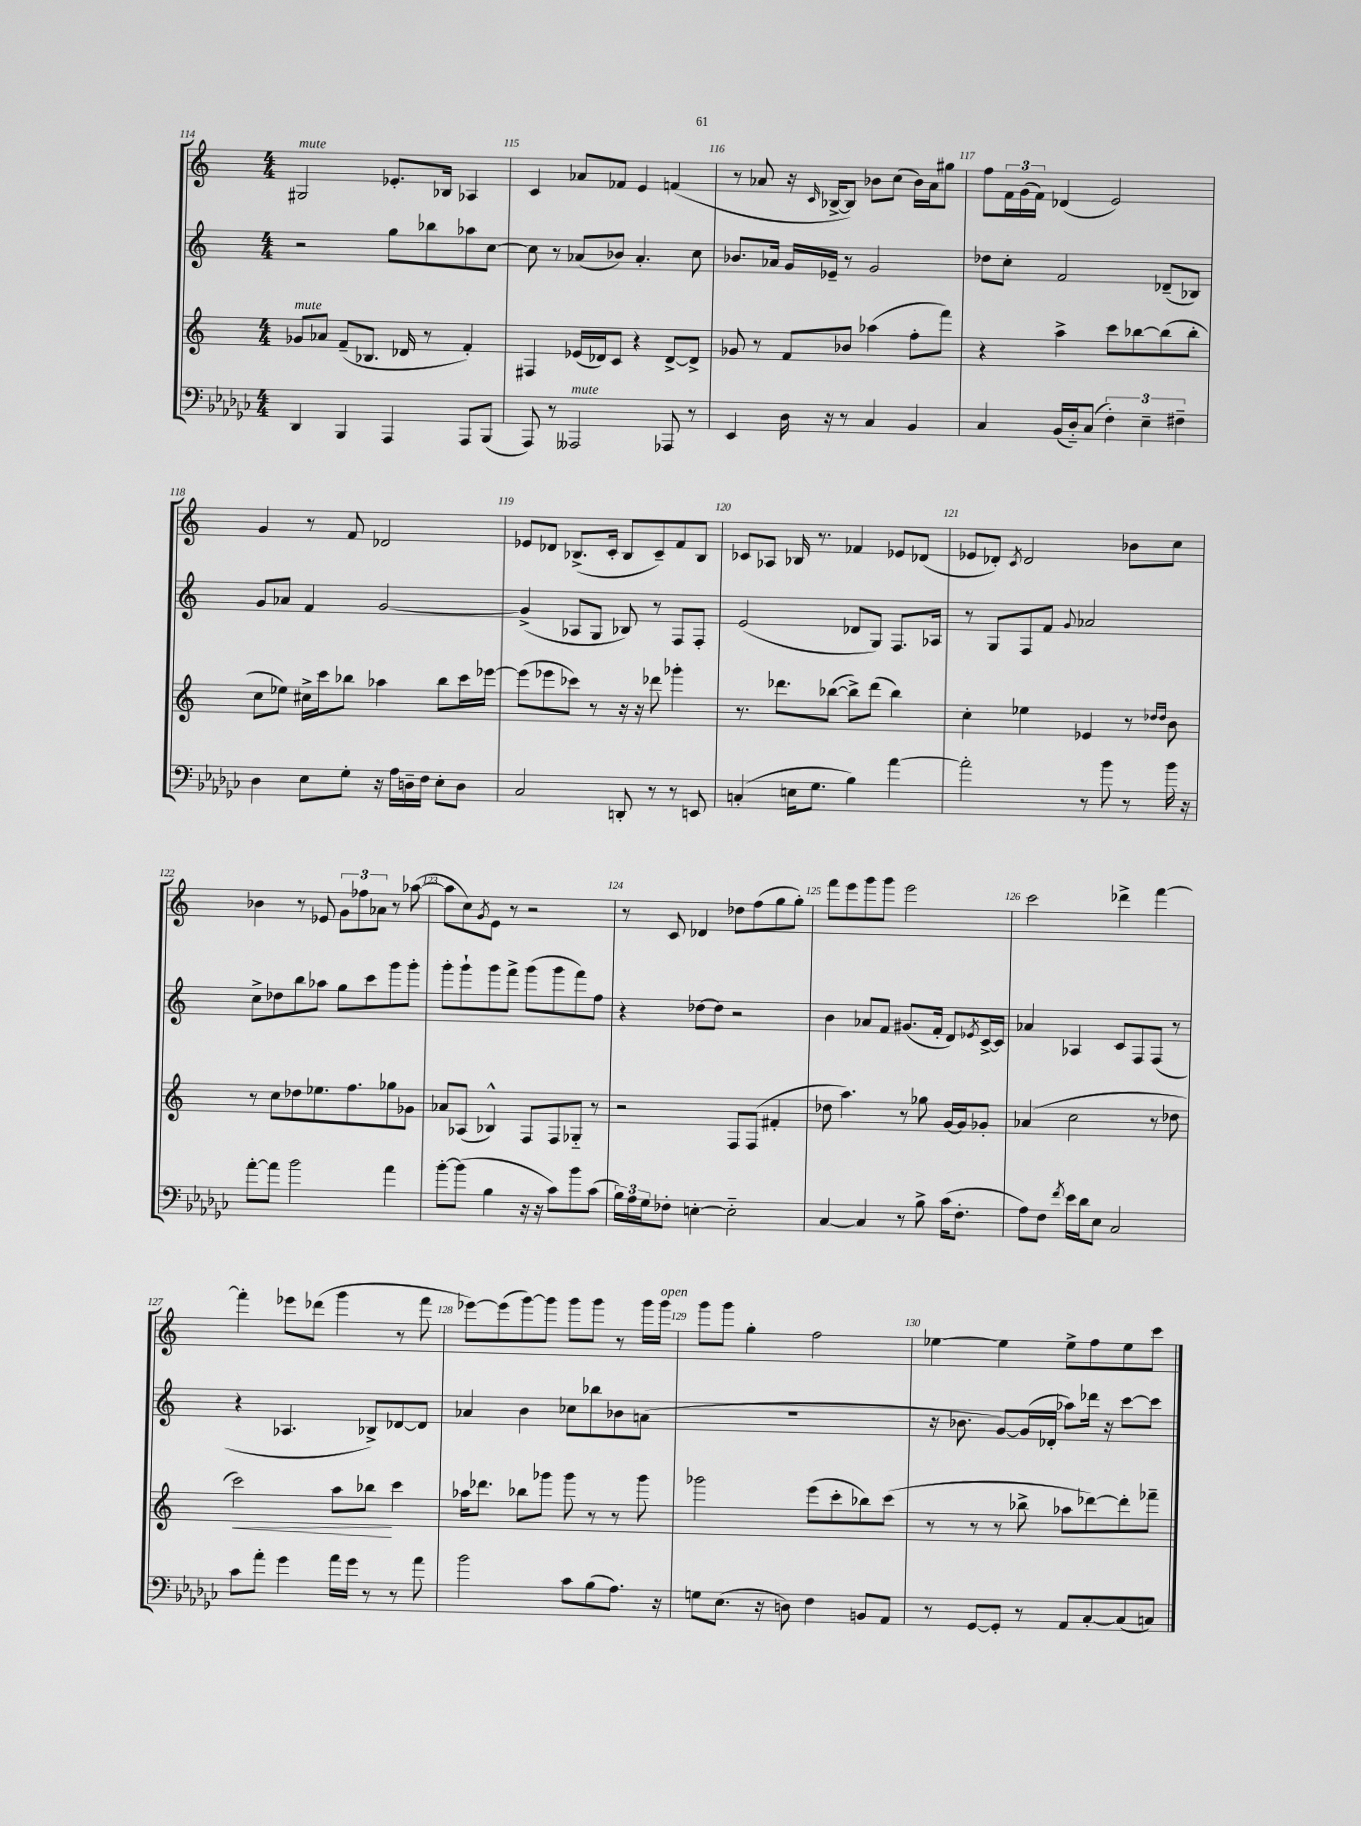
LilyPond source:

<<
\new StaffGroup <<
\new Staff = "s0" {
    \clef treble \key c \major \numericTimeSignature \time 4/4
    gis2^\markup { \italic "mute" } ees'8.-. bes16 aes4 |
    c'4 aes'8 fes'8 e'4 f'4( |
    r8 aes'8 r16 \grace { c'16 } bes16~-> bes8) bes'8 c''8( bes'16) aes'16 gis''8 |
    f''8 \tuplet 3/2 { f'16 g'16( f'16) } des'4( e'2) |
    g'4 r8 f'8 des'2 |
    ees'8 des'8 bes8.->( c'16-. bes8 c'8--) f'8 bes8 |
    ces'8 aes8 bes16 r8. fes'4 ees'8 des'8( |
    ees'8 des'8-.) \acciaccatura { c'8 } des'2 bes'8 c''8 |
    bes'4 r8 ees'8 \tuplet 3/2 { g'8 fes''8 aes'8 } r8 aes''8~( |
    aes''8 c''8) \acciaccatura { g'8 } e'8 r8 r2 |
    r8 c'8 des'4 des''8 f''8( g''8 g''8-.) |
    f'''8 e'''8 g'''8 g'''8 e'''2 |
    c'''2 des'''4-> f'''4~ |
    f'''4-. ees'''8 des'''8( g'''4 r8 f'''8 |
    ees'''8~) ees'''8( g'''8~) g'''8 g'''8 g'''8 r8 g'''16 g'''16^\markup { \italic "open" } |
    g'''8 g'''8 g''4-. f''2 |
    ees''4~ ees''4 ees''8-> f''8 ees''8 c'''8 \bar "|." |
}
\new Staff = "s1" {
    \clef treble \key c \major \numericTimeSignature \time 4/4
    r2 g''8 bes''8 aes''8 c''8~ |
    c''8 r8 aes'8( bes'8) aes'4.-. c''8 |
    bes'8. aes'16 g'16 ees'16-- r8 g'2 |
    des''8 c''8-. f'2 des'8--( bes8) |
    g'8 aes'8 f'4 g'2~ |
    g'4->( aes8 g8 bes8) r8 f8 f8-. |
    e'2( des'8 g8) f8. aes16 |
    r8 g8 f8 f'8 \appoggiatura { g'8 } aes'2 |
    c''8-> des''8 b''8 aes''8 g''8 c'''8 g'''8 g'''8-. |
    g'''8-. g'''8-! g'''8 f'''8-> g'''8( g'''8 f'''8) f''8 |
    r4 des''8~ des''8 r2 |
    b'4 aes'8 f'8 gis'8.( f'16-. d'8) \acciaccatura { ees'8 } c'16~-> c'16 |
    aes'4 aes4 c'8 f8 f8( r8 |
    r4 aes4. bes8->) des'8~ des'8 |
    aes'4 b'4 ces''8 bes''8 bes'8 a'8( |
    R1 |
    r16 bes'8. g'8~) g'16( des'16-. aes''8) des'''16 r16 c'''8~ c'''8 \bar "|." |
}
\new Staff = "s2" {
    \clef treble \key c \major \numericTimeSignature \time 4/4
    ges'8^\markup { \italic "mute" } aes'8 f'8--( bes8. des'16 r8 f'4-.) |
    fis4 ees'16( des'16) c'8 r4 des'8~-> des'8-> |
    ges'8 r8 f'8 bes'8 aes''4( f''8-. f'''8) |
    r4 a''4-> c'''8 bes''8~ bes''8( bes''8-. |
    c''8 ees''8) cis''16-> c'''16 bes''8 aes''4 bes''8 c'''16 ees'''16~ |
    ees'''8( ees'''8 ces'''8) r8 r16 r16 des'''8 ges'''4-. |
    r8. des'''8. bes''8~( bes''8->) des'''8( bes''4) |
    c''4-. ees''4 ees'4 r8 \grace { des''16 des''16 } b'8 |
    r8 c''8 des''8 ees''8. f''8. ges''8 ges'8 |
    aes'8 aes8( bes4-^) f8 f8 ges8-_ r8 |
    r2 f8 f8( fis'4-. |
    des''8 a''4.) r8 ges''8 g'16~ g'16 ges'8-. |
    aes'4( c''2 r8 des''8 |
    c'''2\<) a''8 bes''8\! c'''4 |
    aes''16 des'''8. bes''8 ges'''8 ges'''8 r8 r8 ges'''8 |
    ges'''2 e'''8( c'''8-. bes''8) c'''8( |
    r8 r8 r8 bes''8-> aes''8 des'''8~) des'''8-. fes'''8-- \bar "|." |
}
\new Staff = "s3" {
    \clef bass \key ges \major \numericTimeSignature \time 4/4
    des,4 bes,,4 aes,,4 aes,,8 bes,,8( |
    aes,,8) r8 aeses,,2^\markup { \italic "mute" } aes,,8 r8 |
    ees,4 des16 r16 r8 ces4 bes,4 |
    ces4 bes,16( des16-_) ces8( \tuplet 3/2 { f4-.) ees4-- fis4-- } |
    des4 ees8 ges8-. r16 aes16 d16-- f16 ees8-. d8 |
    ces2 d,8-. r8 r8 e,8 |
    c4-.( e16 ges8. bes4) aes'4~ |
    aes'2-. r8 bes'8 r8 bes'16 r16 |
    aes'8~-. aes'8 bes'2 aes'4 |
    bes'8~-. bes'8( bes4 r16 r16 ces'8) bes'8 ces'8( |
    \tuplet 3/2 { bes16) aes16 ges16 } fes8-. e4~-. e2-_ |
    ces4~ ces4 r8 bes8-> ces'16( f8.-. |
    aes8) f8 \acciaccatura { f'8 } ees'16 des'16 ees8 ces2 |
    ces'8 aes'8-. ges'4 aes'16 ges'16 r8 r8 aes'8 |
    bes'2 ces'8 bes8( aes8.) r16 |
    g8 ees8.( r16 d8) f4 b,8 aes,8 |
    r8 ges,8~ ges,8-. r8 aes,8 ces8~-. ces8( c8) \bar "|." |
}
>>
>>
\layout { \context { \Score currentBarNumber = #114 \override BarNumber.break-visibility = ##(#f #t #t) barNumberVisibility = #all-bar-numbers-visible } }
